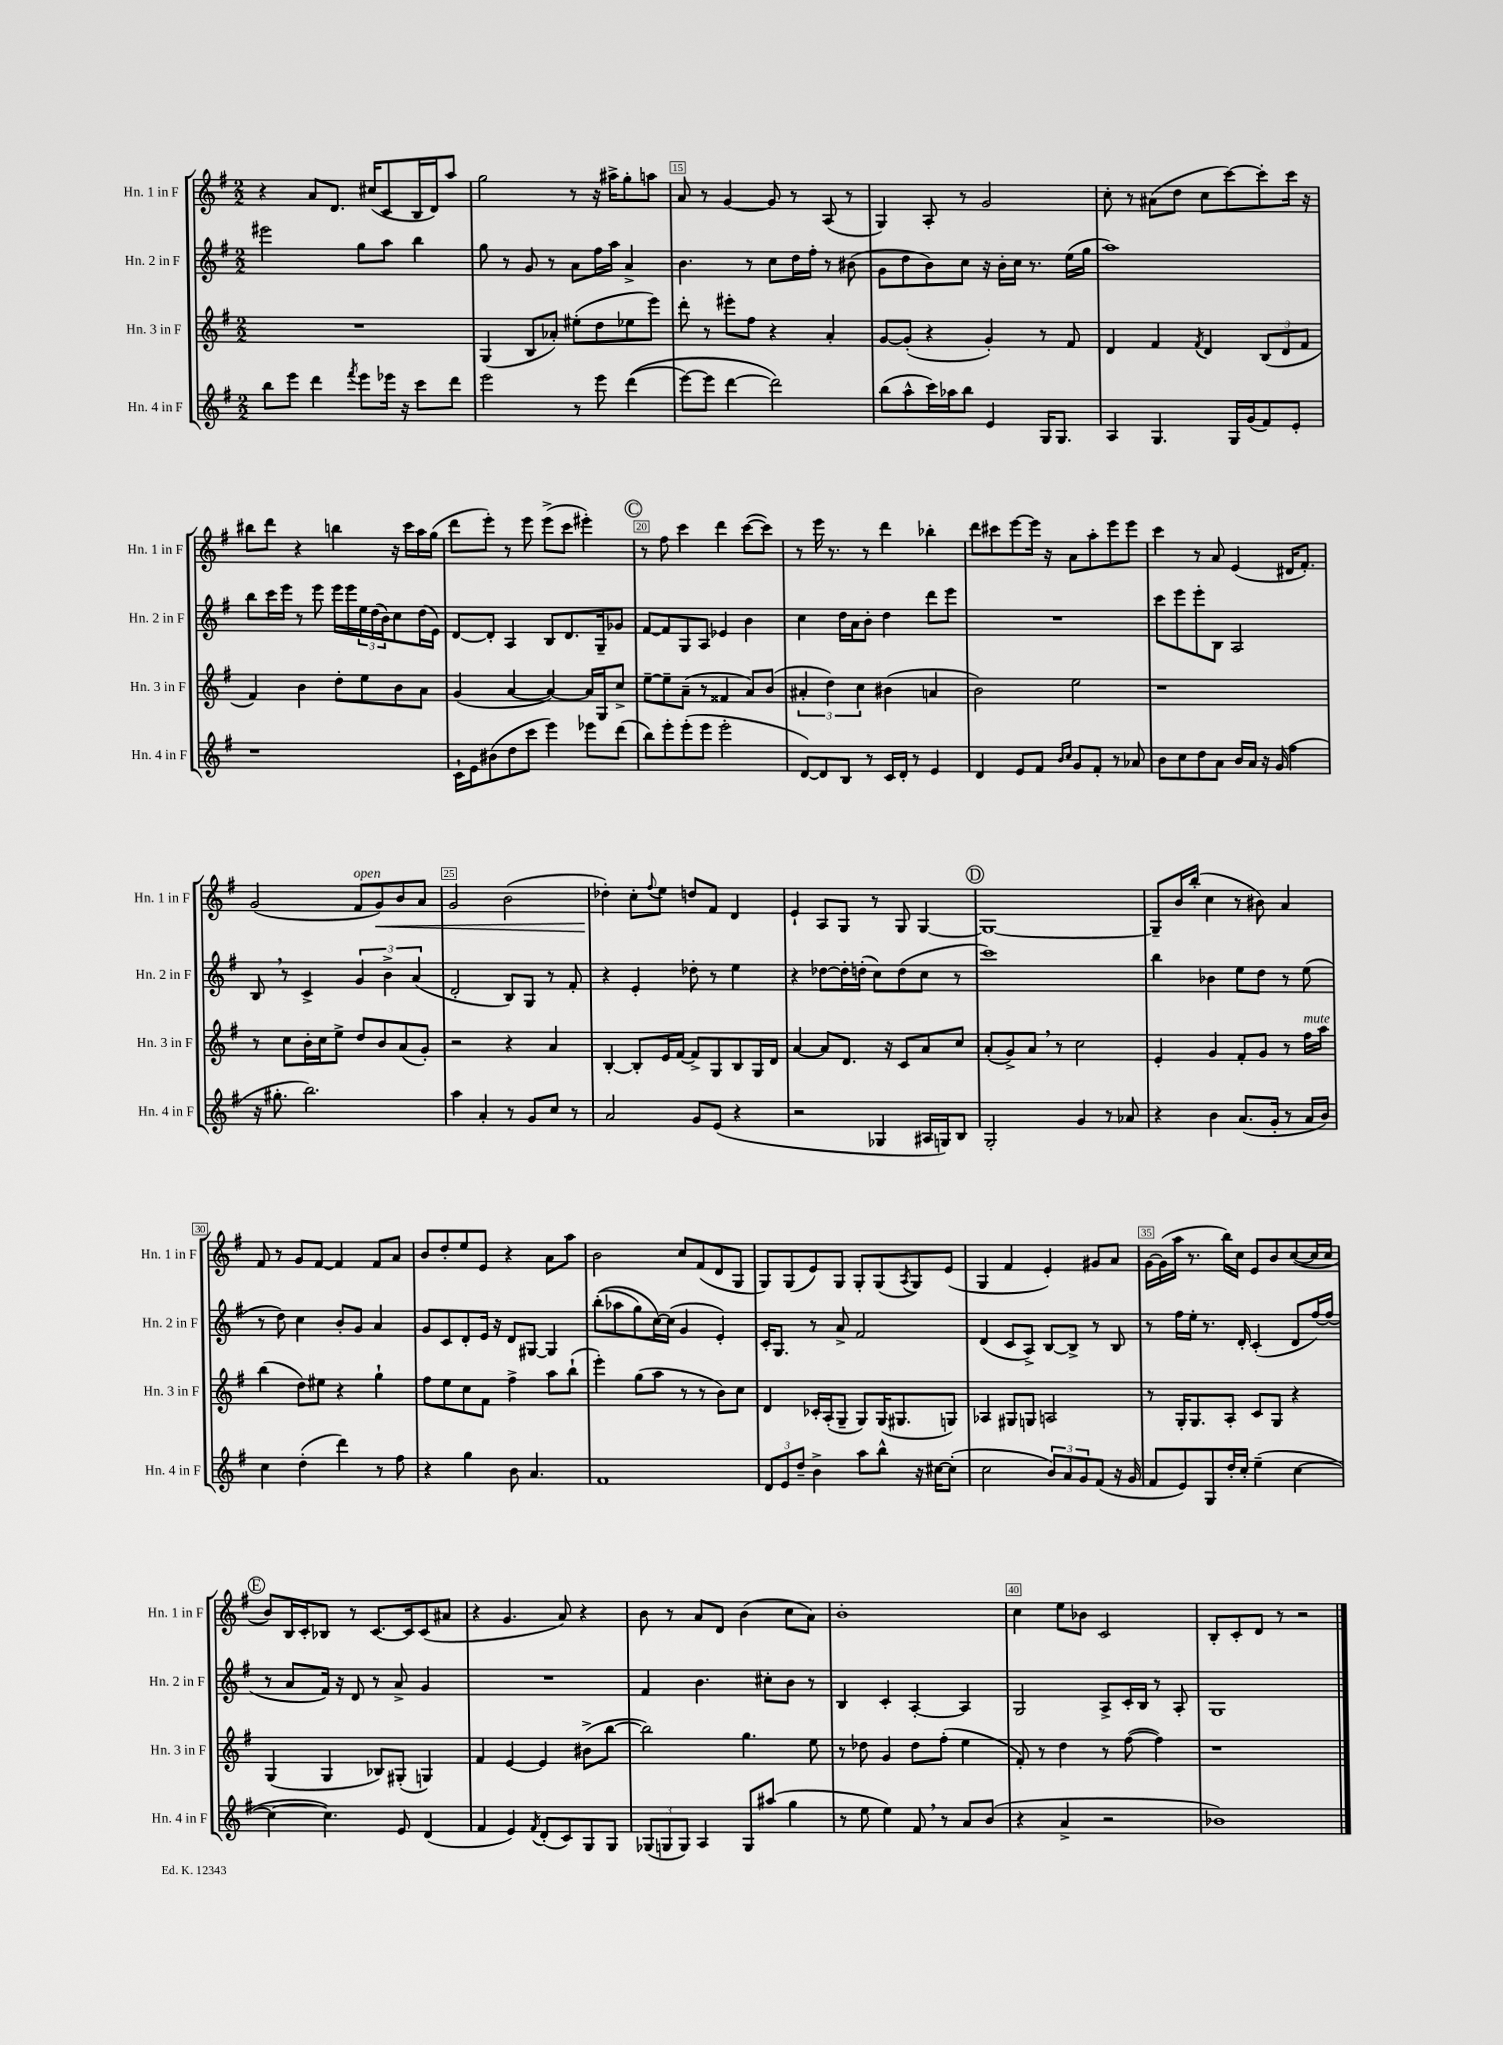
<<
\new StaffGroup <<
\new Staff = "s0" \with { instrumentName = "Hn. 1 in F" shortInstrumentName = "Hn. 1 in F" } {
    \clef treble \key g \major \numericTimeSignature \time 2/2
    r4 a'8 d'8. cis''16( c'8 b16 d'16) a''8 |
    g''2 r8 r16 ais''16-> g''8-. a''8 |
    a'8 r8 g'4~ g'8 r8 a8( r8 |
    g4) a8-. r8 g'2 |
    c''8-. r8 ais'8( d''8 c''8 c'''8~) c'''8-. c'''16 r16 |
    bis''8 d'''8 r4 b''4 r16 c'''16 a''16 g''16( |
    d'''8 e'''8-.) r8 e'''8 e'''8->( c'''8 eis'''4-.) |
    \mark \markup { \circle "C" } r8 fis''8 c'''4 d'''4 c'''8~( c'''8) |
    r8 e'''16 r8. r8 d'''4 bes''4-. |
    d'''8 cis'''8 e'''8~ e'''16 r16 a'8 a''8-. e'''8 e'''8 |
    c'''4 r8 a'8 e'4( dis'16 fis'8.-.) |
    g'2( fis'8^\markup { \italic "open" } g'8\<) b'8 a'8 |
    g'2 b'2( |
    des''4-.\!) c''8-. \appoggiatura { fis''8 } e''8 d''8 fis'8 d'4 |
    e'4-! a8 g8 r8 g8 g4~ |
    \mark \markup { \circle "D" } g1~ |
    g8-- b'16 b''16-.( c''4 r8 bis'8) a'4 |
    fis'8 r8 g'8 fis'8~ fis'4 fis'8 a'8 |
    b'8 d''8-. e''8 e'8 r4 a'8 a''8 |
    b'2 c''8 fis'8( d'8 g8 |
    g8) g8( e'8) g8 g8-. g8( \acciaccatura { a8 } g8) e'8( |
    g4 fis'4 e'4-.) gis'8 a'8 |
    g'16~ g'16( a''16 r8. b''16) c''16 e'8 b'8 c''8~( c''16 c''16 |
    \mark \markup { \circle "E" } b'8) b16 c'16-. bes8 r8 c'8.~ c'16 c'8( ais'8 |
    r4 g'4. a'8) r4 |
    b'8 r8 a'8 d'8 b'4( c''8 a'8) |
    b'1-. |
    c''4 e''8 bes'8 c'2 |
    b8-. c'8-. d'8 r8 r2 \bar "|." |
}
\new Staff = "s1" \with { instrumentName = "Hn. 2 in F" shortInstrumentName = "Hn. 2 in F" } {
    \clef treble \key g \major \numericTimeSignature \time 2/2
    eis'''2 g''8 a''8 b''4 |
    g''8 r8 g'8 r8 a'8 fis''16 a''16 a'4-> |
    b'4. r8 c''8 d''16 fis''16-. r8 bis'8( |
    g'8 d''8 b'8) c''8 r16 b'16-. c''16 r8. e''16( g''16 |
    a''1) |
    b''8 c'''16 e'''16 r8 e'''8 e'''16 e'''16 \tuplet 3/2 { e''16 d''16( b'16) } c''8 d''16( e'16) |
    d'8~ d'8-. a4 b8 d'8. g16-- ges'8 |
    \mark \markup { \circle "C" } fis'8~ fis'8 g8 a8 ees'4 b'4 |
    c''4 d''16 a'16 b'8-. d''4 d'''8 e'''8 |
    R1 |
    c'''8 e'''8 e'''8-. b8 a2 |
    b8 \breathe r8 c'4-> \tuplet 3/2 { g'4 b'4-> a'4( } |
    d'2-. b8) g8 r8 fis'8-. |
    r4 e'4-. des''8-. r8 e''4 |
    r4 des''8~ des''16-. d''16-.( c''8) d''8( c''8 r8 |
    \mark \markup { \circle "D" } c'''1) |
    b''4 bes'4 e''8 d''8 r8 e''8( |
    r8 d''8) c''4 b'8-. g'8 a'4 |
    g'8 c'8 d'8-. e'16 r16 d'8 gis8~ gis4 |
    b''8-.(\( aes''8 g''8) c''16~\) c''16( g'4 e'4-.) |
    c'16-. g8. r8 a'8-> fis'2 |
    d'4( c'8 a8->) b8~ b8-> r8 b8 |
    r8 fis''16 e''16-. r8. d'16-. c'4-.( d'8 fis''16~) fis''16( |
    \mark \markup { \circle "E" } r8 a'8 fis'16) r16 d'8 r8 a'8-> g'4 |
    R1 |
    fis'4 b'4. cis''8-. b'8 r8 |
    b4 c'4-. a4~-. a4 |
    g2 a8-> c'16-. b16 r8 a8-. |
    g1 \bar "|." |
}
\new Staff = "s2" \with { instrumentName = "Hn. 3 in F" shortInstrumentName = "Hn. 3 in F" } {
    \clef treble \key g \major \numericTimeSignature \time 2/2
    R1 |
    g4( b8 aes'8-.) eis''8-.( d''8 ees''8 e'''8) |
    d'''8-. r8 eis'''8-. fis''8 r4 a'4-. |
    g'8~ g'8-.( r4 g'4-.) r8 fis'8 |
    d'4 fis'4 \acciaccatura { fis'8 } d'4 \tuplet 3/2 { b8( d'8 fis'8 } |
    fis'4) b'4 d''8-. e''8 b'8 a'8 |
    g'4( a'4~ a'4~) a'16 g16 c''8-> |
    \mark \markup { \circle "C" } e''8~-- e''8-- a'8--( r8 fisis'4 a'8) b'8( |
    \tuplet 3/2 { ais'4-. d''4) c''4 } bis'4( a'4 |
    b'2) e''2 |
    r1 |
    r8 c''8 b'16-. c''16 e''8-> d''8 b'8 a'8( g'8-.) |
    r2 r4 a'4 |
    b4~-. b8-. e'16 fis'16~ fis'8-> g8 b8 g16 d'16 |
    a'4~ a'8 d'8. r16 c'8 a'8 c''8 |
    \mark \markup { \circle "D" } a'8-.( g'8->) a'8 \breathe r8 c''2 |
    e'4-. g'4 fis'8-. g'8 r8 fis''16^\markup { \italic "mute" } a''16 |
    b''4( d''8) eis''8 r4 g''4-! |
    fis''8 e''8 c''8 fis'8 fis''4-> a''8 b''8-!( |
    e'''4-.) g''8( a''8 r8 r8 b'8) c''8 |
    d'4 ces'16-. a16-.( g8-- g8) g16( gis8. g8) |
    aes4 gis8 g8 a2 |
    r8 g16-. g8. a8-. c'8 g8 r4 |
    \mark \markup { \circle "E" } g4( g4 bes8) gis8-.( g4) |
    fis'4 e'4~ e'4 bis'8->( b''8~ |
    b''2) g''4. e''8 |
    r8 des''8 g'4 des''8 fis''8-.( e''4 |
    fis'8-.) r8 d''4 r8 fis''8~( fis''4) |
    r1 \bar "|." |
}
\new Staff = "s3" \with { instrumentName = "Hn. 4 in F" shortInstrumentName = "Hn. 4 in F" } {
    \clef treble \key g \major \numericTimeSignature \time 2/2
    b''8 e'''8 d'''4 \acciaccatura { fis'''8 } e'''8 ees'''16 r16 c'''8 d'''8 |
    e'''2 r8 e'''8 d'''4(\( |
    e'''8~) e'''8 d'''4~ d'''2\) |
    b''8( a''8-^ c'''16) aes''16 b''8 e'4 g16 g8. |
    a4 g4. g16 g'16( fis'8) e'8-. |
    r1 |
    c'16-! e'16 bis'8( d''8 c'''8 e'''4) ees'''8 d'''8( |
    \mark \markup { \circle "C" } b''8) e'''8-. e'''8-.( e'''8 e'''2-. |
    d'8~) d'8 b8 r8 c'16 d'16-. r8 e'4 |
    d'4 e'8 fis'8 \grace { b'16 c''16 } g'8 fis'8-. r8 aes'8 |
    b'8 c''8 d''8 a'8 b'16 a'16 r16 g'16( fis''4 |
    r16 gis''8.-. b''2.) |
    a''4 a'4-. r8 g'8 c''8 r8 |
    a'2 g'8 e'8( r4 |
    r2 ges4 ais16 g16) b8 |
    \mark \markup { \circle "D" } g2-. g'4 r8 aes'8 |
    r4 b'4 a'8.( g'16-. r8 a'16 b'16) |
    c''4 d''4-.( d'''4) r8 fis''8 |
    r4 g''4 b'8 a'4. |
    fis'1 |
    \tuplet 3/2 { d'8 e'8 d''8-- } b'4-> a''8 b''8-^ r16 cis''16~ cis''8-.( |
    c''2 \tuplet 3/2 { b'8) a'8 g'8 } fis'8( r16 g'16 |
    fis'8 e'8) g8 d''16-. c''16-. e''4--( c''4~ |
    \mark \markup { \circle "E" } c''4~ c''4.) e'8 d'4( |
    fis'4 e'4) \acciaccatura { fis'8 } d'8-.( c'8) g8 g8 |
    \tuplet 3/2 { ges8( g8 g8) } a4 g8 ais''8( g''4 |
    r8 e''8 e''4) fis'8 \breathe r8 a'8 b'8( |
    r4 a'4-> r2 |
    bes'1) \bar "|." |
}
>>
>>
\layout { \context { \Score currentBarNumber = #13 \override BarNumber.break-visibility = ##(#f #t #t) barNumberVisibility = #(every-nth-bar-number-visible 5) \override BarNumber.stencil = #(make-stencil-boxer 0.1 0.3 ly:text-interface::print) } }
